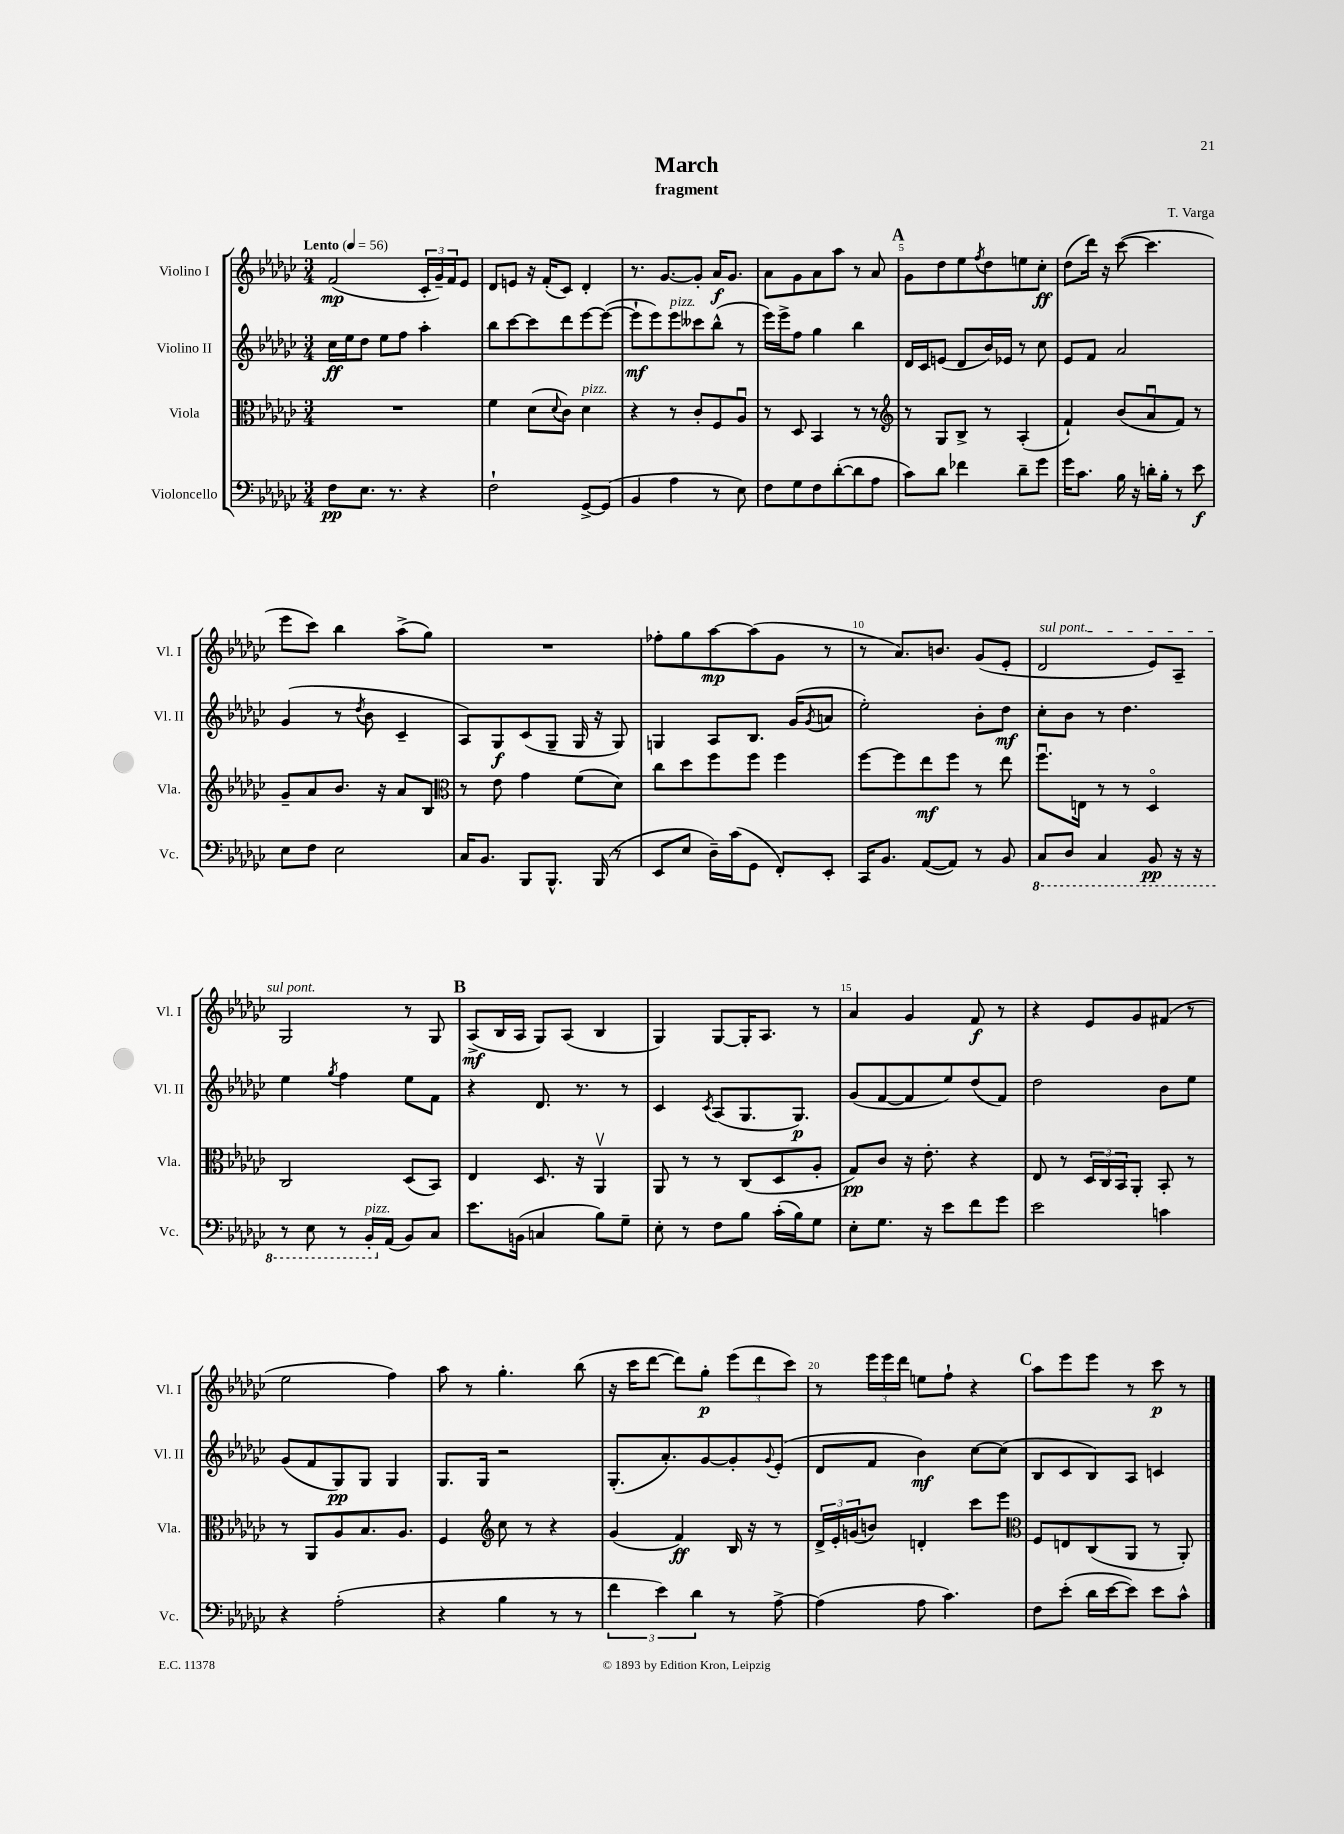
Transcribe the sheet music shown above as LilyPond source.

\header { title = "March" composer = "T. Varga" subtitle = "fragment" }
<<
\new StaffGroup <<
\new Staff = "s0" \with { instrumentName = "Violino I" shortInstrumentName = "Vl. I" } {
    \clef treble \key ges \major \numericTimeSignature \time 3/4 \tempo "Lento" 4 = 56
    f'2\mp( \tuplet 3/2 { ces'16-. ges'16--) f'16 } ees'8 |
    des'8 e'8 r16 f'16-.( ces'8) des'4-. |
    r8. ges'8.~ ges'8-. aes'16\f ges'8. |
    aes'8 ges'8 aes'8 aes''8 r8 aes'8 |
    \mark \markup { \bold "A" } ges'8 des''8 ees''8 \acciaccatura { f''8 } des''8 e''8 ces''8-.\ff |
    des''8( des'''16) r16 ces'''8~( ces'''4. |
    ees'''8 ces'''8) bes''4 aes''8->( ges''8) |
    R2. |
    fes''8-. ges''8 aes''8~\mp aes''8( ges'8 r8 |
    r8 aes'8.) b'8. ges'8( ees'8-. |
    \once \override TextSpanner.bound-details.left.text = \markup { \italic "sul pont." } des'2\startTextSpan ees'8) aes8-- |
    ges2\stopTextSpan r8 ges8 |
    \mark \markup { \bold "B" } aes8->\mf( bes16 aes16 ges8) aes8( bes4 |
    ges4) ges8~ ges16-. aes8. r8 |
    aes'4 ges'4 f'8\f r8 |
    r4 ees'8 ges'8 fis'8( r8 |
    ees''2 f''4) |
    aes''8 r8 ges''4.-. bes''8( |
    r16 ces'''16 des'''8~ des'''8) ges''8-.\p \tuplet 3/2 { ees'''8( des'''8 ces'''8) } |
    r8 \tuplet 3/2 { ees'''16 ees'''16 des'''16 } e''8 f''8-! r4 |
    \mark \markup { \bold "C" } aes''8 ees'''8 ees'''8 r8 ces'''8\p r8 \bar "|." |
}
\new Staff = "s1" \with { instrumentName = "Violino II" shortInstrumentName = "Vl. II" } {
    \clef treble \key ges \major \numericTimeSignature \time 3/4
    ces''16\ff ees''16 des''8 ees''8 f''8 aes''4-. |
    bes''8 ces'''8~ ces'''8 des'''8 ees'''8~ ees'''8~( |
    ees'''8-!\mf ees'''8) ees'''8^\markup { \italic "pizz." } ceses'''8 bes''8-^( r8 |
    ees'''16) ees'''16-> f''8 ges''4 bes''4 |
    \mark \markup { \bold "A" } des'16 ces'16 e'8( des'8 bes'16) ees'16 r8 ces''8 |
    ees'8 f'8 aes'2 |
    ges'4( r8 \acciaccatura { des''8 } bes'8 ces'4-- |
    aes8) ges8\f ces'8( ges8-- ges16 r16 ges8) |
    g4 aes8 bes8. ges'16( \acciaccatura { ges'8 } a'8 |
    ees''2-.) bes'8-. des''8\mf |
    ces''8-. bes'8 r8 des''4. |
    ees''4 \acciaccatura { ges''8 } f''4 ees''8 f'8 |
    \mark \markup { \bold "B" } r4 des'8. r8. r8 |
    ces'4 \acciaccatura { ces'8 } aes8( ges8. ges8.\p) |
    ges'8( f'8~ f'8 ees''8) des''8( f'8) |
    des''2 bes'8 ees''8 |
    ges'8( f'8 ges8\pp) ges8 ges4 |
    ges8. ges16 r2 |
    ges8.-.( aes'8.-.) ges'8~ ges'8-. \appoggiatura { ges'8 } ees'8-.( |
    des'8 f'8 bes'4\mf) ces''8~ ces''8( |
    \mark \markup { \bold "C" } bes8 ces'8 bes8) aes8 c'4 \bar "|." |
}
\new Staff = "s2" \with { instrumentName = "Viola" shortInstrumentName = "Vla." } {
    \clef alto \key ges \major \numericTimeSignature \time 3/4
    R2. |
    f'4 des'8( \appoggiatura { des'8 } ces'8) des'4^\markup { \italic "pizz." } |
    r4 r8 ces'8-. f8 aes8\downbow |
    r8 des8 bes,4 r8 r8 |
    \mark \markup { \bold "A" } \clef treble r8 ges8 bes8-> r8 aes4-.( |
    f'4-!) bes'8( aes'8\downbow f'8) r8 |
    ges'8-- aes'8 bes'8. r16 aes'8 bes8 |
    \clef alto r8 ees'8 ges'4 f'8( des'8) |
    ces''8 des''8 f''8 f''8 f''4 |
    f''8~ f''8 ees''8\mf f''8 r8 ees''8 |
    f''8.\downbow e16 r8 r8 des4\flageolet |
    ces2 des8( bes,8) |
    \mark \markup { \bold "B" } ees4 des8. r16 aes,4\upbow |
    aes,8 r8 r8 ces8( des8 aes8-. |
    ges8\pp) ces'8 r16 ees'8.-. r4 |
    ees8 r8 \tuplet 3/2 { des16 ces16 bes,16 } aes,8-. bes,8-. r8 |
    r8 aes,8 aes8 bes8. aes8. |
    f4 \clef treble ces''8 r8 r4 |
    ges'4( f'4\ff) bes16 r16 r8 |
    \tuplet 3/2 { des'16-> ees'16-. g'16( } b'8) d'4-. ces'''8 ees'''8 |
    \mark \markup { \bold "C" } \clef alto f8 e8 ces8( aes,8 r8 aes,8-.) \bar "|." |
}
\new Staff = "s3" \with { instrumentName = "Violoncello" shortInstrumentName = "Vc." } {
    \clef bass \key ges \major \numericTimeSignature \time 3/4
    f8\pp ees8. r8. r4 |
    f2-! ges,8~-> ges,8( |
    bes,4 aes4 r8 ees8) |
    f8 ges8 f8 des'8~-.( des'8 aes8 |
    \mark \markup { \bold "A" } ces'8) des'8 fes'4 des'8-- ges'8 |
    ges'16 ces'8. bes16 r16 d'16-. bes16-. r8 ees'8\f |
    ees8 f8 ees2 |
    ces16 bes,8. bes,,8 bes,,8.-^ bes,,16( r8 |
    ees,8 ees8 des16--) ces'16( ges,8 f,8-.) ees,8-. |
    ces,16 bes,8. aes,8~( aes,8) r8 bes,8 |
    \ottava #-1 ces,8 des,8 ces,4 bes,,8\pp r16 r16 |
    r8 ees,8 r8 bes,,16-.^\markup { \italic "pizz." } \ottava #0 aes,16( bes,8) ces8 |
    \mark \markup { \bold "B" } ees'8. b,16( c4 bes8) ges8-- |
    ees8-. r8 f8 bes8 ces'16-.( bes16) ges8 |
    ees8-. ges8. r16 ees'8 f'8 ges'8 |
    ees'2 c'4 |
    r4 aes2-.( |
    r4 bes4 r8 r8 |
    \tuplet 3/2 { f'4 ees'4) des'4 } r8 aes8~-> |
    aes4( aes8 ces'4.) |
    \mark \markup { \bold "C" } f8 ees'8-.( des'16 ees'16~ ees'8) ees'8 ces'8-^ \bar "|." |
}
>>
>>
\layout { \context { \Score \override BarNumber.break-visibility = ##(#f #t #t) barNumberVisibility = #(every-nth-bar-number-visible 5) } }
